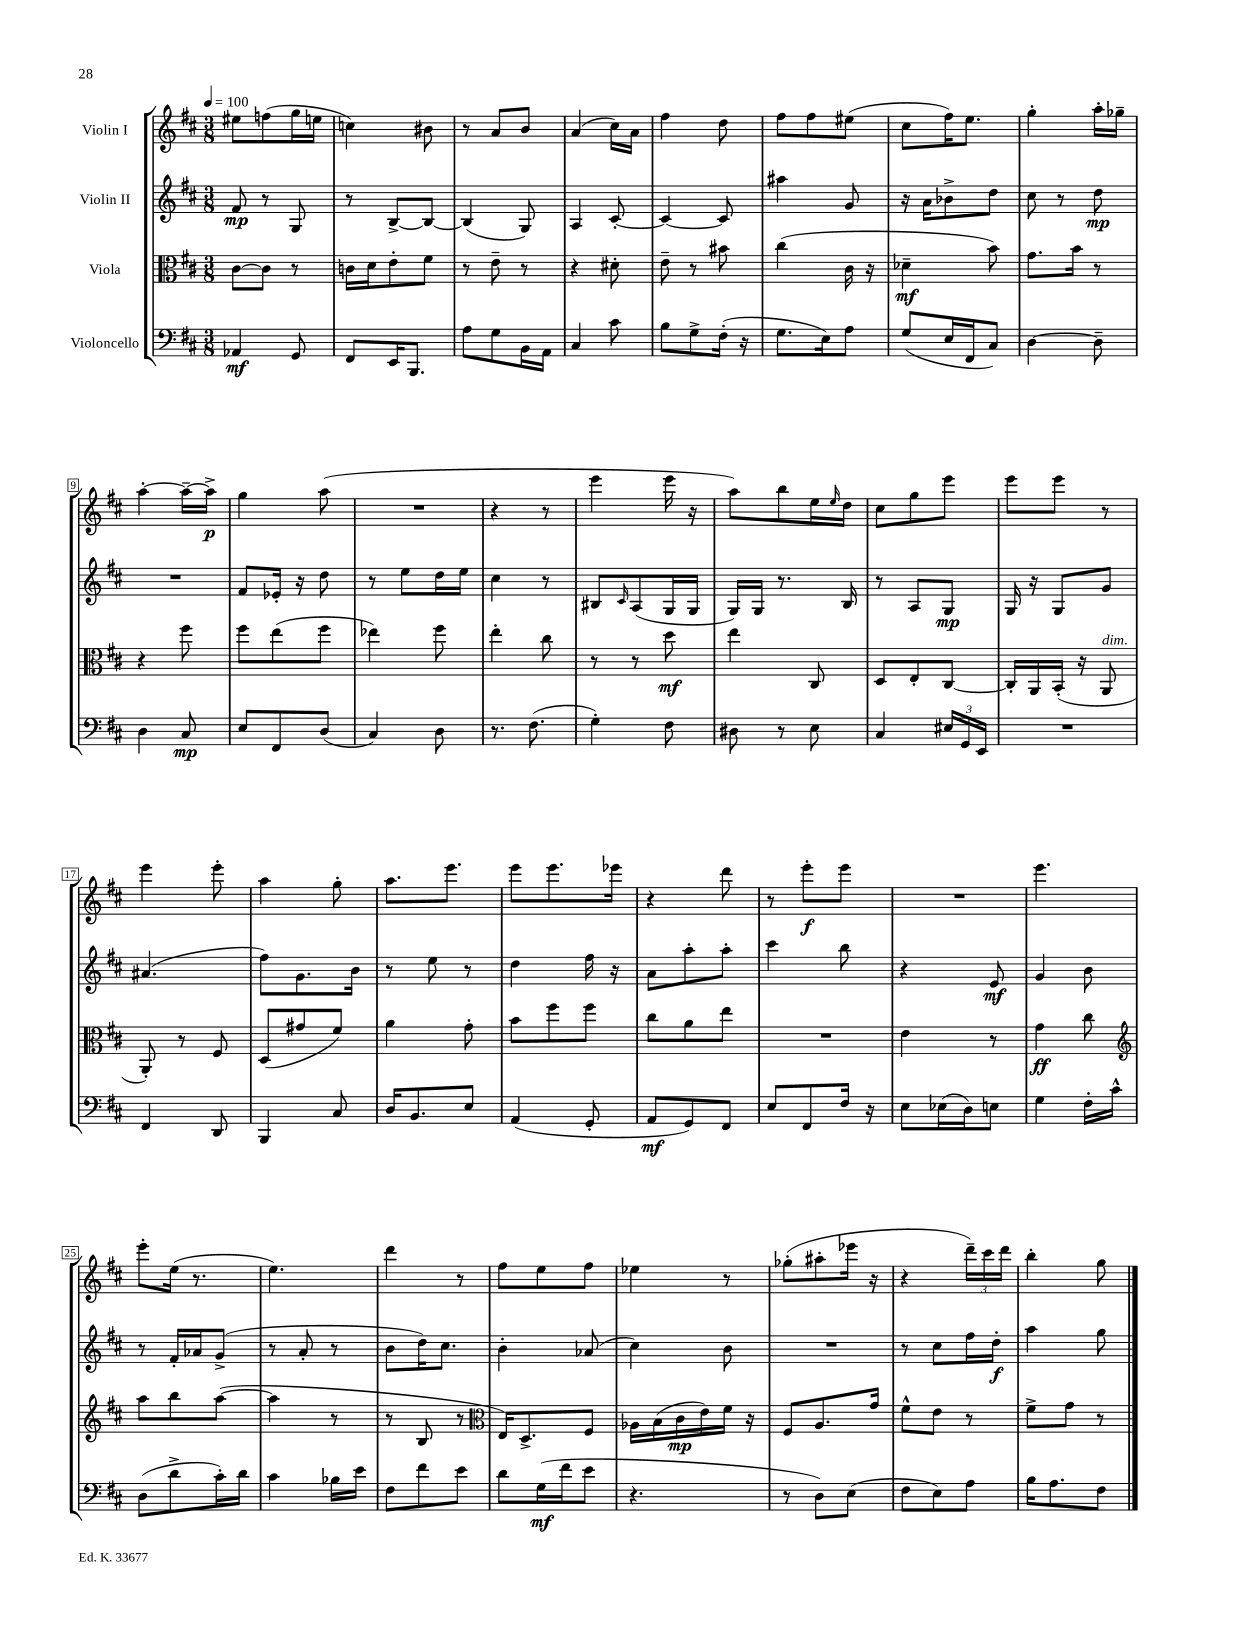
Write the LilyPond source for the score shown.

<<
\new StaffGroup <<
\new Staff = "s0" \with { instrumentName = "Violin I" } {
    \clef treble \key d \major \numericTimeSignature \time 3/8 \tempo 4 = 100
    eis''8 f''8( g''16 e''16 |
    c''4) bis'8 |
    r8 a'8 b'8 |
    a'4( cis''16) a'16 |
    fis''4 d''8 |
    fis''8 fis''8 eis''8( |
    cis''8 fis''16) e''8. |
    g''4-. a''16-. ges''16-- |
    a''4~-. a''16~-- a''16->\p |
    g''4 a''8( |
    R4. |
    r4 r8 |
    e'''4 e'''16 r16 |
    a''8) b''8 e''16 \grace { e''16 } d''16 |
    cis''8 g''8 e'''8 |
    e'''8 e'''8 r8 |
    e'''4 e'''8-. |
    a''4 g''8-. |
    a''8. e'''8. |
    e'''8 e'''8. ees'''16 |
    r4 d'''8 |
    r8 e'''8-.\f e'''8 |
    R4. |
    e'''4. |
    e'''8-. e''16( r8. |
    e''4.) |
    d'''4 r8 |
    fis''8 e''8 fis''8 |
    ees''4 r8 |
    ges''8-.( ais''8-. ees'''16 r16 |
    r4 \tuplet 3/2 { d'''16--) cis'''16 d'''16 } |
    b''4-. g''8 \bar "|." |
}
\new Staff = "s1" \with { instrumentName = "Violin II" } {
    \clef treble \key d \major \numericTimeSignature \time 3/8
    fis'8\mp r8 g8 |
    r8 b8~-> b8~ |
    b4( g8) |
    a4 cis'8~-. |
    cis'4~ cis'8 |
    ais''4 g'8 |
    r16 a'16 bes'8-> d''8 |
    cis''8 r8 d''8\mp |
    R4. |
    fis'8 ees'16-. r16 d''8 |
    r8 e''8 d''16 e''16 |
    cis''4 r8 |
    bis8 \grace { cis'16 } a8( g16 g16 |
    g16) g16 r8. b16 |
    r8 a8 g8\mp |
    g16 r16 g8 g'8 |
    ais'4.( |
    fis''8) g'8. b'16 |
    r8 e''8 r8 |
    d''4 fis''16 r16 |
    a'8 a''8-. a''8-. |
    cis'''4 b''8 |
    r4 e'8\mf |
    g'4 b'8 |
    r8 fis'16-. aes'16 g'8->( |
    r8 a'8-. r8 |
    b'8 d''16) cis''8. |
    b'4-. aes'8( |
    cis''4) b'8 |
    R4. |
    r8 cis''8 fis''16 d''16-.\f |
    a''4 g''8 \bar "|." |
}
\new Staff = "s2" \with { instrumentName = "Viola" } {
    \clef alto \key d \major \numericTimeSignature \time 3/8
    cis'8~ cis'8 r8 |
    c'16 d'16 e'8-. fis'8 |
    r8 e'8-- r8 |
    r4 dis'8-. |
    e'8-- r8 bis'8 |
    cis''4( cis'16 r16 |
    des'4--\mf b'8) |
    g'8. b'16 r8 |
    r4 fis''8 |
    fis''8 e''8( fis''8 |
    ees''4) fis''8 |
    e''4-. cis''8 |
    r8 r8 d''8\mf |
    e''4 cis8 |
    d8 e8-. cis8~ |
    cis16-. a,16 b,16-.( r16 a,8^\markup { \italic "dim." } |
    a,8-.) r8 fis8 |
    d8( gis'8 fis'8) |
    a'4 g'8-. |
    b'8 fis''8 fis''8 |
    cis''8 a'8 e''8 |
    R4. |
    e'4 r8 |
    g'4\ff cis''8 |
    \clef treble a''8 b''8 a''8~( |
    a''4 r8 |
    r8 b8 r8 |
    \clef alto e16) d8.-> fis8 |
    aes16 b16( cis'16\mp e'16) fis'16 r16 |
    fis8 a8. g'16 |
    fis'8-^ e'8 r8 |
    fis'8-> g'8 r8 \bar "|." |
}
\new Staff = "s3" \with { instrumentName = "Violoncello" } {
    \clef bass \key d \major \numericTimeSignature \time 3/8
    aes,4\mf g,8 |
    fis,8 e,16 b,,8. |
    a8 g8 b,16 a,16 |
    cis4 cis'8 |
    b8 g8-> fis16-.( r16 |
    g8. e16) a8 |
    g8( e16 fis,16 cis8) |
    d4~ d8-- |
    d4 cis8\mp |
    e8 fis,8 d8( |
    cis4) d8 |
    r8. fis8.( |
    g4-.) fis8 |
    dis8 r8 e8 |
    cis4 \tuplet 3/2 { eis16 g,16 e,16 } |
    R4. |
    fis,4 d,8 |
    b,,4 cis8 |
    d16 b,8. e8 |
    a,4( g,8-. |
    a,8\mf g,8) fis,8 |
    e8 fis,8 fis16 r16 |
    e8 ees16( d16) e8 |
    g4 fis16-. cis'16-^ |
    d8( d'8-> cis'16-.) d'16 |
    cis'4 bes16 e'16 |
    fis8 fis'8 e'8 |
    d'8 g16\mf( fis'16 e'8 |
    r4. |
    r8 d8) e8( |
    fis8 e8) a8 |
    b16 a8. fis8 \bar "|." |
}
>>
>>
\layout { \context { \Score \override BarNumber.stencil = #(make-stencil-boxer 0.1 0.3 ly:text-interface::print) } }
